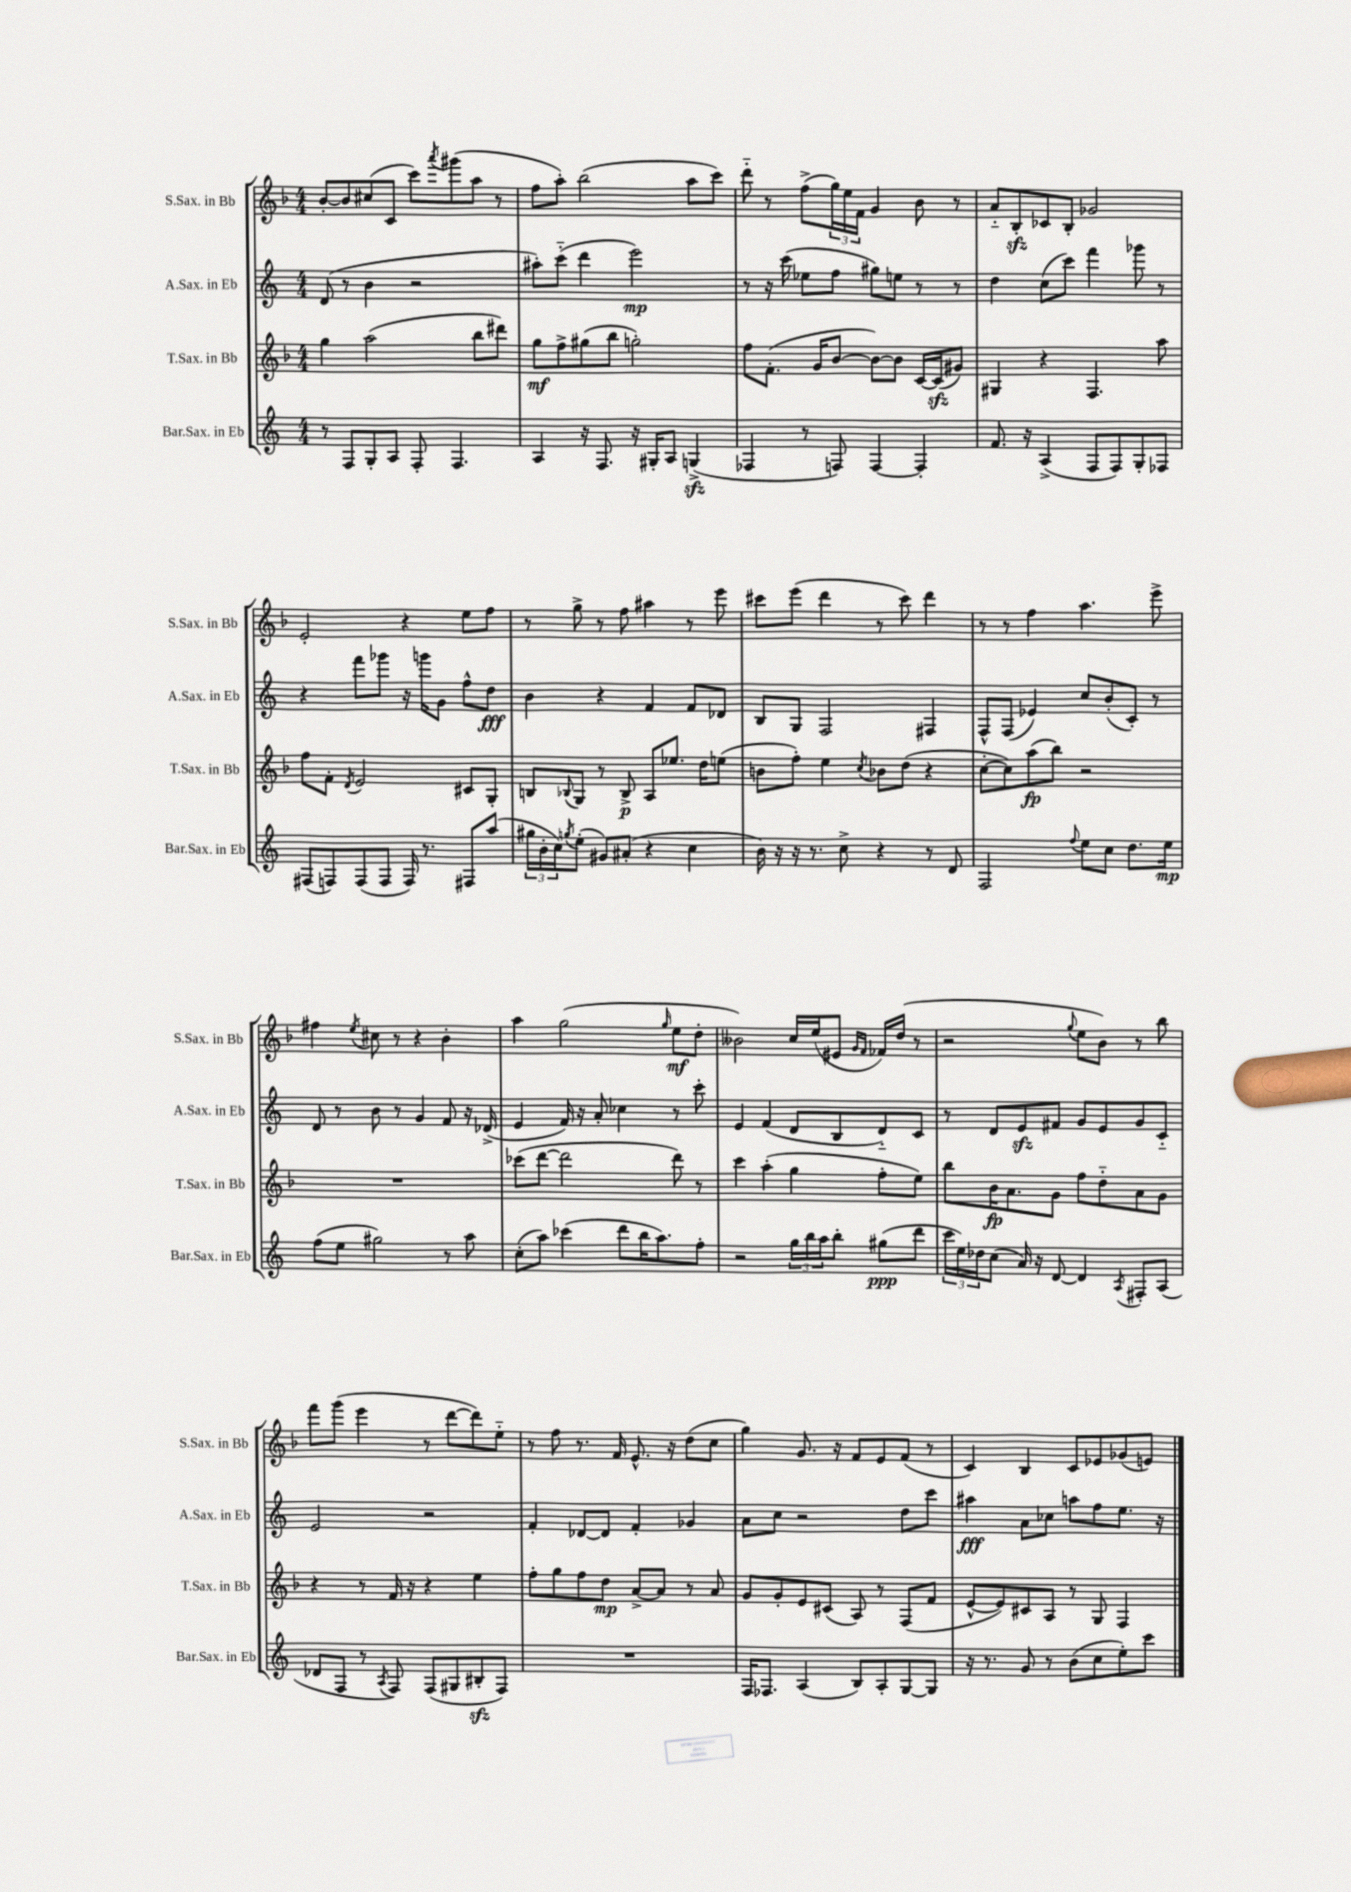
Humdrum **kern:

**kern	**kern	**kern	**kern
*staff4	*staff3	*staff2	*staff1
*clefG2	*clefG2	*clefG2	*clefG2
*k[]	*k[b-]	*k[]	*k[b-]
*M4/4	*M4/4	*M4/4	*M4/4
8r	4gg	(8d	[8b-'
8F	.	8r	8b-]
8G'	(2aa	4b	(8cc#
8A	.	.	8c
8F'	.	2r	8ccc)
.	.	.	8qaaa
4.F	.	.	(8ggg#
.	8bb-	.	8aa
.	8ddd#)	.	8r
=	=	=	=
4A	8gg	8aa#')	8ff
.	8ff^	(8ccc'~	8aa')
16r	(8gg#	4ddd	(2bb-
8.F	.	.	.
.	8bb-	.	.
16r	2gg')	2eee)	.
16G#'	.	.	.
8A	.	.	.
(4G^	.	.	8aa
.	.	.	8ccc)
=	=	=	=
4F-	8ff	8r	8ddd'~
.	(8.f'	16r	8r
.	.	(16ccc	.
8r	.	8ee-	(8ff^
.	16g	.	.
8F)	[8b-	8ff	24gg)
.	.	.	24ee
.	.	.	24f
[4F	8b-_)	8gg#)	4g
.	8b-]	8ee	.
4F']	[16c	8r	8b-
.	(16c]	.	.
.	8g#)	8r	8r
=	=	=	=
8.f	4G#	4dd	8a'~
.	.	.	8B-'
16r	.	.	.
(4A^	4r	(8cc	8c-
.	.	8ccc)	8B-'
8F	4.F	4fff	2g-
8F)	.	.	.
8G'	.	8ggg-	.
8F-	8aa	8r	.
=	=	=	=
(8F#	8ff	4r	2e'
8F)	8f'	.	.
.	8qd	.	.
(8F	2e	8fff	.
8F	.	8ggg-	.
16F)	.	16r	4r
8.r	.	16ggg	.
.	.	8g	.
8F#	8c#	8ff^^	8ee
(8aa	8G'	8dd	8ff
=	=	=	=
24gg#	8B	4b	8r
24b'	.	.	.
24cc)	.	.	.
8qgg	8qqB-	.	.
(8ee'	8G	.	8gg^
8g#)	8r	4r	8r
(8a#'	8B-^	.	8ff
4r	8A	4f	4aa#
.	8.ee-	.	.
4cc	.	8f	8r
.	16dd	.	.
.	(8ee	8d-	8eee
=	=	=	=
16b)	8b	8B	8ccc#
16r	.	.	.
16r	8ff')	8G	(8eee
8.r	.	.	.
.	4ee	2F	4ddd
8cc^	.	.	.
.	8qcc	.	.
4r	8b-	.	8r
.	(8dd	.	8ccc#)
8r	4r	4F#	4ddd
8d	.	.	.
=	=	=	=
2F	[8cc'	8F^^	8r
.	8cc])	(8F	8r
.	(8aa	4e-)	4ff
.	8bb-)	.	.
8qqff	.	.	.
8ee	2r	8cc	4.aa
8cc	.	(8b'	.
8.dd	.	8c')	.
.	.	8r	8eee^
16ee	.	.	.
=	=	=	=
(8ff	1r	8d	4ff#
8ee	.	8r	.
.	.	.	8qee
2gg#)	.	8b	8cc#
.	.	8r	8r
.	.	4g	4r
8r	.	8f	4b-'
8aa	.	16r	.
.	.	(16d-^	.
=	=	=	=
(8cc'	(8ccc-	4e	4aa
8aa)	[8ddd	.	.
(4ccc-	2ddd]	16f)	(2gg
.	.	16r	.
.	.	8a'	.
8ddd	.	4cc-	.
16bb	.	.	.
8.aa)	.	.	.
.	.	.	16qqgg
.	8ddd)	8r	8ee
8ff'	8r	8ccc'	8dd'
=	=	=	=
2r	4ccc	4e	2b--)
.	(4aa'	(4f	.
24gg	4gg	8d	16cc
24bb	.	.	.
.	.	.	(16ee
24aa	.	.	.
8bb'	.	8B	8e#
.	.	.	16qqg
.	.	.	16qqf
(8gg#	8ff'	8d'~)	16f-)
.	.	.	(16dd
8ddd	8ee)	8c	8r
=	=	=	=
24ccc	8bb-	8r	2r
24ee)	.	.	.
24dd-	.	.	.
(8cc	16b-	8d	.
.	8.a	.	.
16a)	.	8e	.
16r	.	.	.
[8d	8g	8f#	.
.	.	.	8qqgg
4d]	8ff	8g	8ee
.	8dd'~	8e	8b-)
8qA	.	.	.
8F#'	8a	8g	8r
(8A	8g	8c'~	8bb-
=	=	=	=
8d-	4r	2e	8fff
8F	.	.	(8ggg
8r	8r	.	4eee
8qA	.	.	.
8F)	16f	.	.
.	16r	.	.
(8F	4r	2r	8r
8G#	.	.	[8ddd
8B#'	4ee	.	8ddd])
8F)	.	.	8ee'~
=	=	=	=
1r	8ff'	4f'	8r
.	8gg	.	8ff
.	8ff	[8d-	8.r
.	8dd	8d-]	.
.	.	.	16f
.	[8a^	4f'	8.e^^
.	8a]	.	.
.	.	.	16r
.	8r	4g-	(8dd
.	8a	.	8cc
=	=	=	=
16F	8g	8a	4gg)
8.F-	.	.	.
.	8g'	8cc	.
(4A	8e	2r	8.g
.	(8c#	.	.
.	.	.	16r
8B)	8A)	.	8f
8A'	8r	.	8e
[8G	(8F	8dd	(8f
8G]	8f	8ccc	8r
=	=	=	=
16r	[8e^^	4aa#	4c)
8.r	.	.	.
.	8e])	.	.
8g	8c#	8a	4B-
8r	8A	8cc-	.
(8b	8r	8aa	8c
8cc	8G	8ff	8e-
8ee')	4F	8.ee	(8g-
8ccc	.	.	8e)
.	.	16r	.
==	==	==	==
*-	*-	*-	*-
